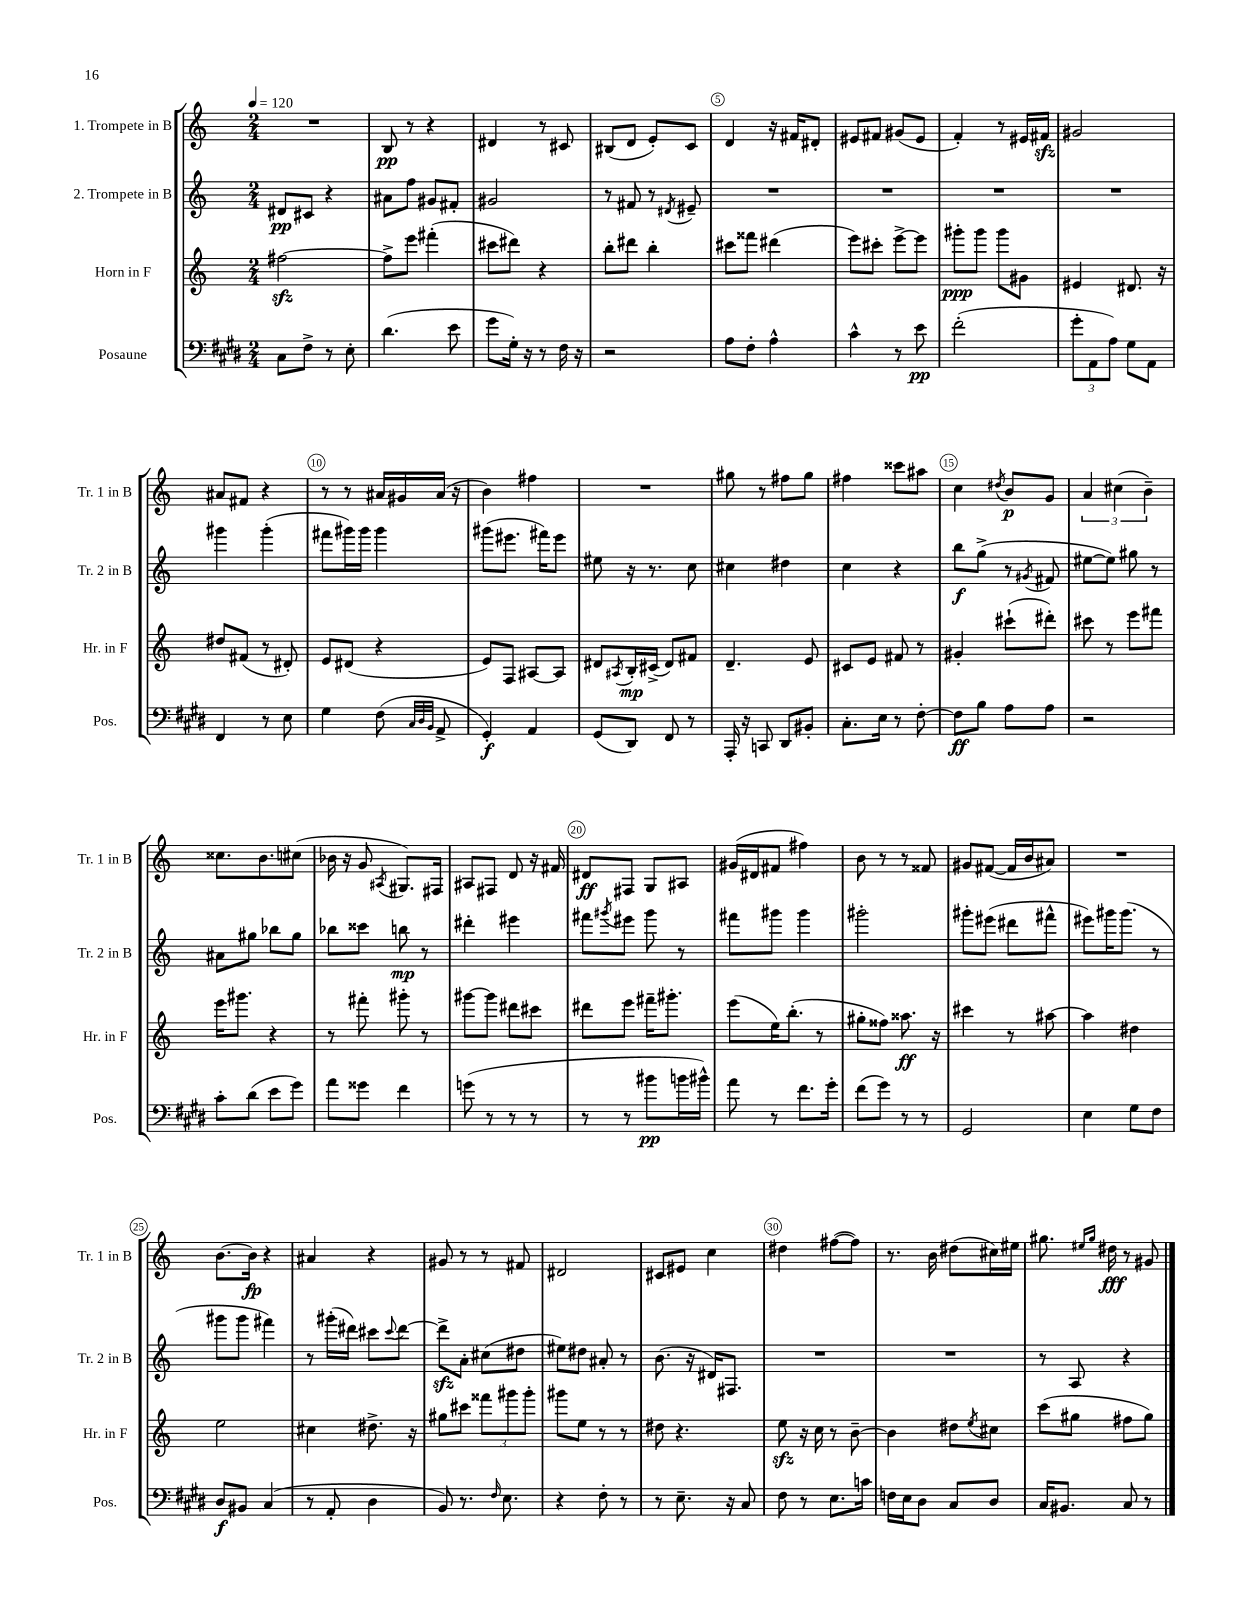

**kern	**kern	**kern	**kern
*staff4	*staff3	*staff2	*staff1
*clefF4	*clefG2	*clefG2	*clefG2
*k[f#c#g#d#]	*k[]	*k[]	*k[]
*M2/4	*M2/4	*M2/4	*M2/4
*MM120	*MM120	*MM120	*MM120
8C#	[2ff#	8d#	2r
8F#^	.	8c#	.
8r	.	4r	.
8E'	.	.	.
=	=	=	=
(4.d#	8ff#^]	8a#	8B
.	8eee	8ff	8r
.	(4fff#'	8g#	4r
8e	.	8f#'	.
=	=	=	=
8g#	8ccc#	2g#	4d#
16G#')	8ddd#)	.	.
16r	.	.	.
8r	4r	.	8r
16F#	.	.	8c#
16r	.	.	.
=	=	=	=
2r	8bb'	8r	(8B#
.	8ddd#	8f#	8d
.	4bb'	8r	8e')
.	.	8qd#	.
.	.	8e#~	8c
=	=	=	=
8A	8ccc#	2r	4d
8F#'	8fff##	.	.
4A^^	(4ddd#	.	16r
.	.	.	16f#
.	.	.	8d#'
=	=	=	=
4c#^^	8eee)	2r	8e#
.	8ccc#'	.	8f#
8r	[8eee^	.	(8g#
8e	8eee]	.	8e#
=	=	=	=
(2f#'	8ggg#'	2r	4f')
.	8ggg#	.	.
.	8ggg#	.	8r
.	8g#	.	16e#
.	.	.	16f#
=	=	=	=
12g#'	4e#	2r	2g#
12AA	.	.	.
12A)	.	.	.
8G#	8.d#	.	.
8AA	.	.	.
.	16r	.	.
=	=	=	=
4FF#	8dd#	4ggg#	8a#
.	(8f#	.	8f#
8r	8r	(4ggg#'	4r
8E	8d#')	.	.
=	=	=	=
4G#	8e	8fff#	8r
.	(8d#	16ggg#)	8r
.	.	16ggg#	.
(8F#	4r	4ggg#	16a#
.	.	.	16g#
32qqC#	.	.	.
32qqD#	.	.	.
32qqBB	.	.	.
8AA^	.	.	(16a#
.	.	.	16r
=	=	=	=
4GG#')	8e)	(8ggg#	4b)
.	8F	8.eee#	.
4AA	[8A#	.	4ff#
.	.	16fff#)	.
.	8A#]	8eee#	.
=	=	=	=
(8GG#	8d#	8ee#	2r
.	8qA#	.	.
8DD#)	16B'	16r	.
.	(16c#^	8.r	.
8FF#	8d#)	.	.
8r	8f#	8cc	.
=	=	=	=
16AAA'	4.d~	4cc#	8gg#
16r	.	.	.
8CC	.	.	8r
8DD#	.	4dd#	8ff#
8BB#'	8e	.	8gg#
=	=	=	=
8.C#'	8c#	4cc	4ff#
.	8e	.	.
16E	.	.	.
8r	8f#	4r	8ccc##
[8F#'	8r	.	8aa#
=	=	=	=
8F#]	4g#'	8bb	4cc
8B	.	(8gg^	.
.	.	.	8qdd#
8A	(8ccc#`	8r	8b
.	.	8qg#	.
8A	8ddd#')	8f#	8g
=	=	=	=
2r	8ccc#	[8ee#	6a
.	8r	8ee#])	.
.	.	.	(6cc#
.	8eee	8gg#	.
.	.	.	6b~)
.	8fff#	8r	.
=	=	=	=
8c#'	16eee	8a#	8.cc##
.	8.ggg#	.	.
(8d#	.	8gg#	.
.	.	.	8.b
8e	4r	8bb-	.
8g#)	.	8gg#	(8cc#
=	=	=	=
8a	8r	8bb-	16b-
.	.	.	16r
8g##	8fff#'	8ccc##	8g
.	.	.	8qA#
4f#	8ggg#'	8bb	8.G#)
.	8r	8r	.
.	.	.	16F#
=	=	=	=
(8g	[8ggg#	4ddd#'	8A#
8r	8ggg#]	.	8F#
8r	8ddd#	4eee#	8d
8r	8ccc#	.	16r
.	.	.	16f#
=	=	=	=
8r	8ddd#	8fff#	8d#
.	.	8qggg#	.
8r	8eee	8eee#	8F#
8b#	16fff#~	8ggg#	8G
.	8.ggg#'	.	.
16b	.	8r	8A#
16b#^^)	.	.	.
=	=	=	=
8a	(8eee	8fff#	(16g#
.	.	.	16d#
8r	16ee)	8ggg#	8f#
.	(8.bb'	.	.
8.f#	.	4ggg#	4ff#)
.	8r	.	.
16g#'	.	.	.
=	=	=	=
(8f#	8gg#'	2ggg#'	8b
8g#)	8ff##)	.	8r
8r	8.aa##	.	8r
8r	.	.	8f##
.	16r	.	.
=	=	=	=
2GG#	4ccc#	8ggg#'	8g#
.	.	(8eee#	([8f#
.	8r	8ddd#	16f#]
.	.	.	16b
.	[8aa#	8fff#^^	8a#)
=	=	=	=
4E	4aa#]	8eee#)	2r
.	.	16ggg#	.
.	.	(8.ggg#	.
8G#	4dd#	.	.
8F#	.	8r	.
=	=	=	=
8D#	2ee	8ggg#	[8.b
8BB#	.	8ggg#	.
.	.	.	16b]
(4C#	.	4fff#)	4r
=	=	=	=
8r	4cc#	8r	4a#
8AA'	.	(16ggg#'	.
.	.	16ddd#)	.
4D#	8.dd#^	8ccc#	4r
.	.	8qqccc#	.
.	.	[8ddd#	.
.	16r	.	.
=	=	=	=
8BB)	8gg#	8ddd#^]	8g#
8.r	8ccc#	8a'	8r
.	12fff##	(8cc#	8r
16qqF#	.	.	.
8.E	.	.	.
.	12ggg#	.	.
.	.	8dd#	8f#
.	12ggg#'	.	.
=	=	=	=
4r	8ggg#	8ee#)	2d#
.	8ee	8dd#	.
8F#'	8r	8a#'	.
8r	8r	8r	.
=	=	=	=
8r	8dd#	(8.b	8c#
8.E~	4.r	.	8e#
.	.	16r	.
.	.	16d#)	4cc
16r	.	8.F#	.
8C#	.	.	.
=	=	=	=
8F#	8ee	2r	4dd#
8r	16r	.	.
.	16cc	.	.
8.E	8r	.	([8ff#
.	[8b~	.	8ff#])
16c	.	.	.
=	=	=	=
16F	4b]	2r	8.r
16E	.	.	.
8D#	.	.	.
.	.	.	16b
8C#	8dd#	.	(8dd#
.	8qee	.	.
8D#	8cc#	.	16cc#)
.	.	.	16ee#
=	=	=	=
16C#	(8ccc	8r	8.gg#
8.BB#	.	.	.
.	8gg#	8A	.
.	.	.	16qqee#
.	.	.	16qqgg#
.	.	.	16dd#
8C#	8ff#	4r	8r
8r	8gg#)	.	8g#
==	==	==	==
*-	*-	*-	*-
